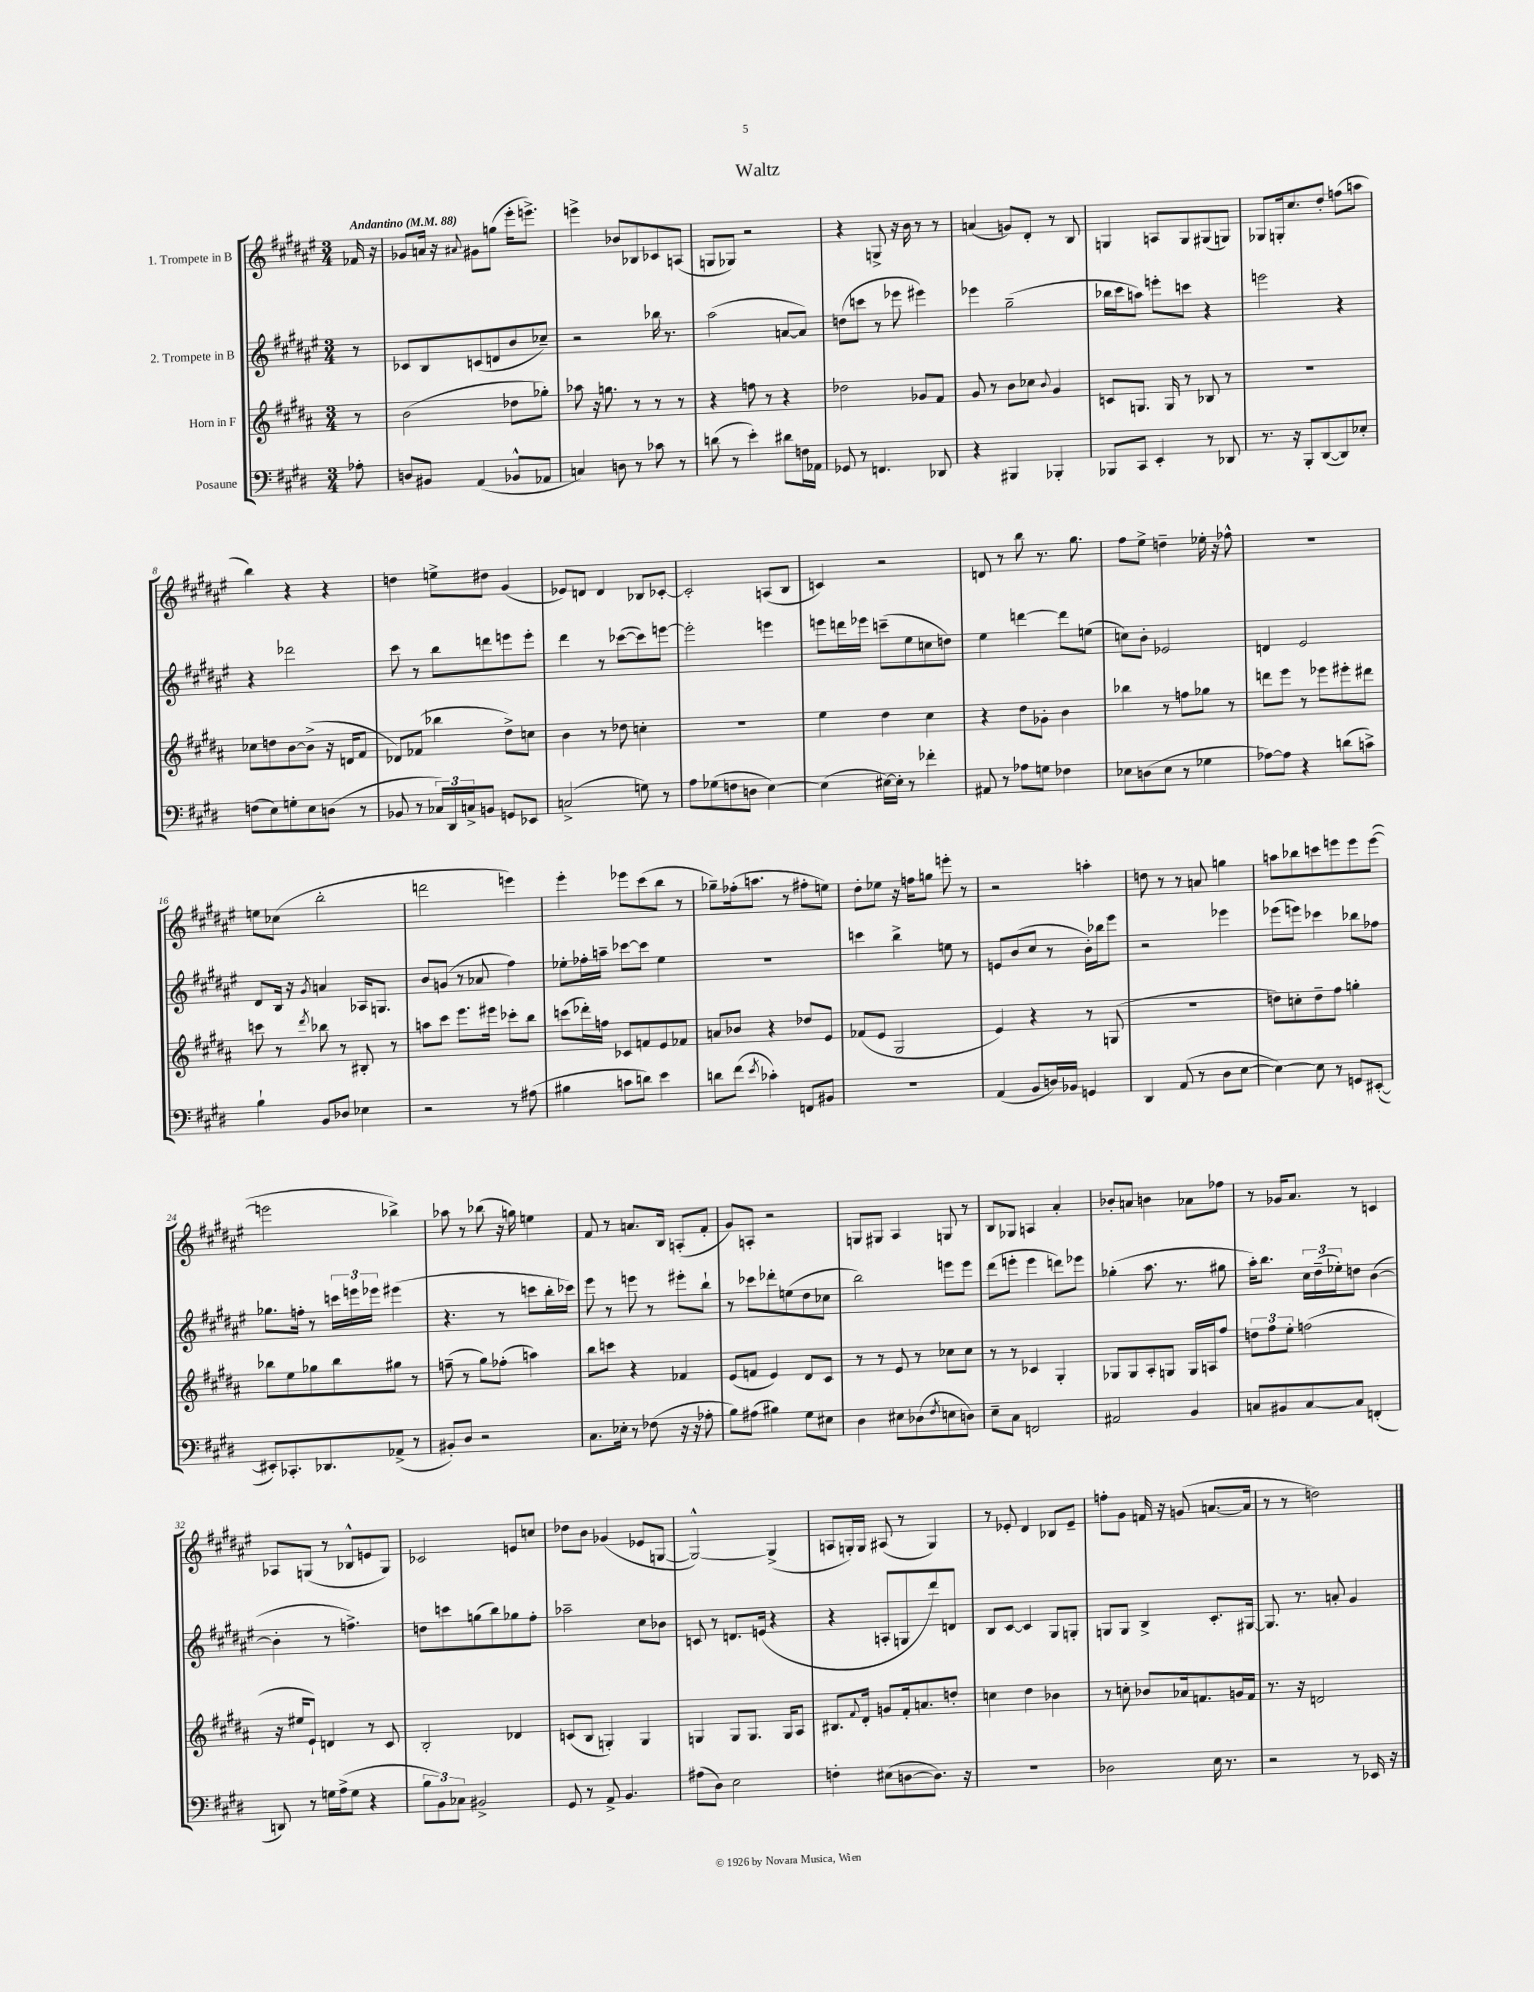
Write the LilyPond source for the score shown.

\header { title = "Waltz" }
<<
\new StaffGroup <<
\new Staff = "s0" \with { instrumentName = "1. Trompete in B" } {
    \clef treble \key fis \major \numericTimeSignature \time 3/4 \partial 8 \tempo "Andantino" 4 = 88
    fes'16 r16 |
    ges'8 a'16 r16 \appoggiatura { ais'8 } gis'8 g''8( eis'''16-. e'''8.->) |
    e'''4-> bes'8 bes8 ces'8 a8( |
    g8 ges8) r2 |
    r4 g8-> r16 b'16 r8 r8 |
    a'4( g'8) dis'8-. r8 b8 |
    g4 a8 g8 gis8( g8) |
    ges8 g16-. cis''8. dis''8-. f''8( a''8 |
    b''4) r4 r4 |
    d''4 e''8-> dis''8 gis'4( |
    ees'8) d'8 d'4 bes8 ces'8~-. |
    ces'2-. a8( b8 |
    c'4) r2 |
    d'8 r8 b''8 r8. gis''8. |
    fis''8 eis''8-> d''4-- ees''16-. r16 fes''8-^ |
    R2. |
    e''8 ces''8( b''2-. |
    d'''2 e'''4) |
    eis'''4-. ees'''8 cis'''8( b''8 r8 |
    ges''8--) fes''16-.( a''8. r8 fis''8-. e''8) |
    dis''8-. ees''8 r16 f''16 g''8 e'''8-. r8 |
    r2 a''4-. |
    d''8 r8 r8 a'8 g''4 |
    a''8 bes''8 c'''8 e'''8 e'''8 e'''8~( |
    e'''2 bes''4->) |
    aes''8 r8 bes''8( r16 g''16) e''4 |
    fis'8 r8 a'8. b16 a8-.( fis'8-. |
    gis'8) a8-. r2 |
    g8 gis8 ais4 g8 r8 |
    b8 ges8 a4 ais'4-. |
    bes'8-. a'8 b'4 aes'8 fes''8 |
    r8 ges'16 ais'8. r8 c'4 |
    aes8 g8( r8 bes8-^ e'8 g8) |
    ces'2 e'8 c''8 |
    des''8 b'8 ges'4( ees'8 g8~ |
    g2~-^) g4->( |
    a8 g16-.) g16 ais8( r8 g4) |
    r8 ees'8-. dis'4 bes8 ees'8-- |
    f''8-. gis'8 f'16 r16 g'8( a'8.~ a'16 |
    r8 r8 d''2) \bar "|." |
}
\new Staff = "s1" \with { instrumentName = "2. Trompete in B" } {
    \clef treble \key fis \major \numericTimeSignature \time 3/4 \partial 8
    r8 |
    ces'8 b8 c'8( d'8 b'8 ces''8--) |
    r2 bes''16 r8. |
    ais''2( a'8~ a'8) |
    d''8( c'''8 r8 ees'''8 eis'''4) |
    ees'''4 gis''2--( |
    bes''16 cis'''16 a''8) e'''8-. c'''8 r4 |
    e'''2 r4 |
    r4 des'''2 |
    cis'''8 r8 b''8 d'''8 e'''8 e'''8-. |
    dis'''4 r8 ces'''8~( ces'''8) e'''8~ |
    e'''2-. e'''4 |
    e'''8 d'''16 ees'''16 c'''8--( eis''8 c''8 d''8) |
    eis''4 d'''4~ d'''8 e''8( |
    c''8) b'8-. ees'2 |
    d'4 eis'2 |
    dis'8 b16 r16 \acciaccatura { gis'8 } a'4 aes16 g8. |
    b'8 g'8( r8 aes'8 fis''4) |
    ees''8-. fes''16-. a''16-- ces'''8~ ces'''8 ees''4 |
    R2. |
    c'''4 b''4-> e''8 r8 |
    e'8 b'8( cis''8 r8 b'16-.) bes''16 eis'''8 |
    r2 ees'''4 |
    ees'''8( e'''8) ces'''4 bes''8 fes''8 |
    ges''8. f''16-. r8 \tuplet 3/2 { c'''16 e'''16 ees'''16 } eis'''4( |
    r4. r8 c'''8 b''16-. ces'''16) |
    eis'''8 r8 e'''8 r8 eis'''8-. b''8-! |
    r8 ces'''8 des'''8-. e''8( dis''8 ces''8 |
    b''2) e'''8 e'''8 |
    dis'''8( e'''8-. e'''4 d'''8) ees'''8 |
    ges''4-.( ais''8. r8. gis''8 |
    ais''16-.) b''8. \tuplet 3/2 { cis''16 dis''16--( ees''16-.) } d''8 b'4~( |
    b'4-. r8 f''4.->) |
    d''8 c'''8 g''8( b''8) ges''8 fis''8-. |
    aes''2-- cis''8 bes'8 |
    c'8 r8 d'8. e'16( r4 |
    r4 a8-. g8 dis'''8) d'8 |
    b8 cis'8~ cis'4 gis8 g8-. |
    g8 g8 b4-> cis'8.-. gis16~ |
    gis8. r8. a'8-. gis'4 \bar "|." |
}
\new Staff = "s2" \with { instrumentName = "Horn in F" } {
    \clef treble \key b \major \numericTimeSignature \time 3/4 \partial 8
    r8 |
    b'2( des''8 ges''8-.) |
    aes''8 r16 g''8. r8 r8 r8 |
    r4 f''8 r8 r4 |
    des''2 ges'8 fis'8 |
    gis'8 r8 b'8 ces''8 \appoggiatura { b'8 } gis'4 |
    c'8 g8. g16 r8 bes8 r8 |
    R2. |
    ces''8 d''8 b'8~ b'8->( r16 d'16 fis'8 |
    des'8) fes'8( bes''4 dis''8->) c''8 |
    b'4 r8 des''8 c''4-. |
    R2. |
    e''4 dis''4 cis''4 |
    r4 dis''8 ges'8-. b'4 |
    bes''4 r8 f''8 ges''8 r8 |
    d'''8 e'''8 r8 ees'''8 eis'''8-. dis'''8 |
    c'''8 r8 \acciaccatura { dis'''8 } bes''8 r8 bis8-. r8 |
    a''8 cis'''8 e'''8. eis'''16 ces'''8-. b''8 |
    c'''8( des'''16-.) f''16 ces'8 f'8 e'8 fes'8 |
    a'8 bes'8 r4 des''8 e'8 |
    fes'8( e'8 gis2 |
    e'4) r4 r8 g8( |
    R2. |
    d''8) c''8-. d''8-- fis''8 g''4-. |
    bes''8 e''8 ges''8 bes''8 gis''8 r8 |
    f''8--( r8 gis''8) fes''8-.( a''4) |
    b''8 c'''8 r4 fes'4 |
    e'8( f'8 e'4) dis'8 cis'8 |
    r8 r8 e'8 r8 ces''8 ces''8 |
    r8 r8 ces'4 gis4-. |
    ges8 ges8 ais8-. g8 g16 a16 fis''8 |
    \tuplet 3/2 { d''8 fis''8 e''8-. } f''2( |
    r16 eis''16 e'8-!) d'4 r8 cis'8 |
    b2-. des'4 |
    c'8( b8 g4-.) g4 |
    g4 g8 g8. g16 ais8 |
    bis8. \appoggiatura { fis'8 } dis'16-. g'8 fis'16-. a'8. d''8-. |
    c''4 dis''4 bes'4 |
    r8 c''8-. bes'8 aes'16 f'8. g'16 f'16 |
    r8. r16 d'2 \bar "|." |
}
\new Staff = "s3" \with { instrumentName = "Posaune" } {
    \clef bass \key e \major \numericTimeSignature \time 3/4 \partial 8
    aes8-. |
    d8 bis,8 a,4( bes,8-^ aes,8 |
    c4) d8 r8 ces'8 r8 |
    d'8( r8 e'4-.) dis'8 f16 aes,16 |
    ges,8 r8 f,4. des,8 |
    r4 bis,,4 bes,,4-. |
    bes,,8 cis,8 e,4-. r8 des,8 |
    r8. r16 b,,8-. dis,8~( dis,8) ees8-. |
    f8( e8) g8-. e8 d8( r8 |
    bes,8 r8 \tuplet 3/2 { ces16) dis,16 c16-> } b,8 g,8 ees,8 |
    c2->( g8) r8 |
    a8 ges8( f8 d8 e4~) |
    e4( eis16~) eis16-. r8 fes'4-. |
    ais,8 r8 aes8 g8 fes4 |
    ees8 d8( ees8 r8 ges4 |
    aes8~) aes8 r4 d'8( c'8->) |
    b4-! b,8 des8 ees4 |
    r2 r8 ais8( |
    bis4 c'8 d'8) e'4 |
    d'8 fis'8( \acciaccatura { e'8 } ces'4-.) f,8 bis,8 |
    R2. |
    a,4( b,8 d16) bes,16 g,4 |
    dis,4 a,8( r8 dis8 e8~ |
    e4~) e8 r8 g,8 eis,8~-.( |
    eis,8-.) ces,8.-. des,8. aes,8->( r8 |
    bis,8-.) dis8 r2 |
    cis8. ees16-. r8 fes8( r16 r16 aes8-. |
    b8) ais8( bis4) gis8 eis8 |
    dis4 eis8 des8( \acciaccatura { fis8 } e8 d8) |
    e8-- cis8 f,2 |
    ais,2 b,4 |
    c8 bis,8 c8~ c8 f,4-.( |
    d,8) r8 g16 a16->( g8 r4 |
    \tuplet 3/2 { b8 b,8) ces8 } bis,2-> |
    gis,8 r8 a,8-> b,4. |
    ais8( dis8) e2 |
    f4-. eis8( d8~ d8.) r16 |
    R2. |
    des2 e16 r8. |
    r2 r8 ees,16 r16 \bar "|." |
}
>>
>>
